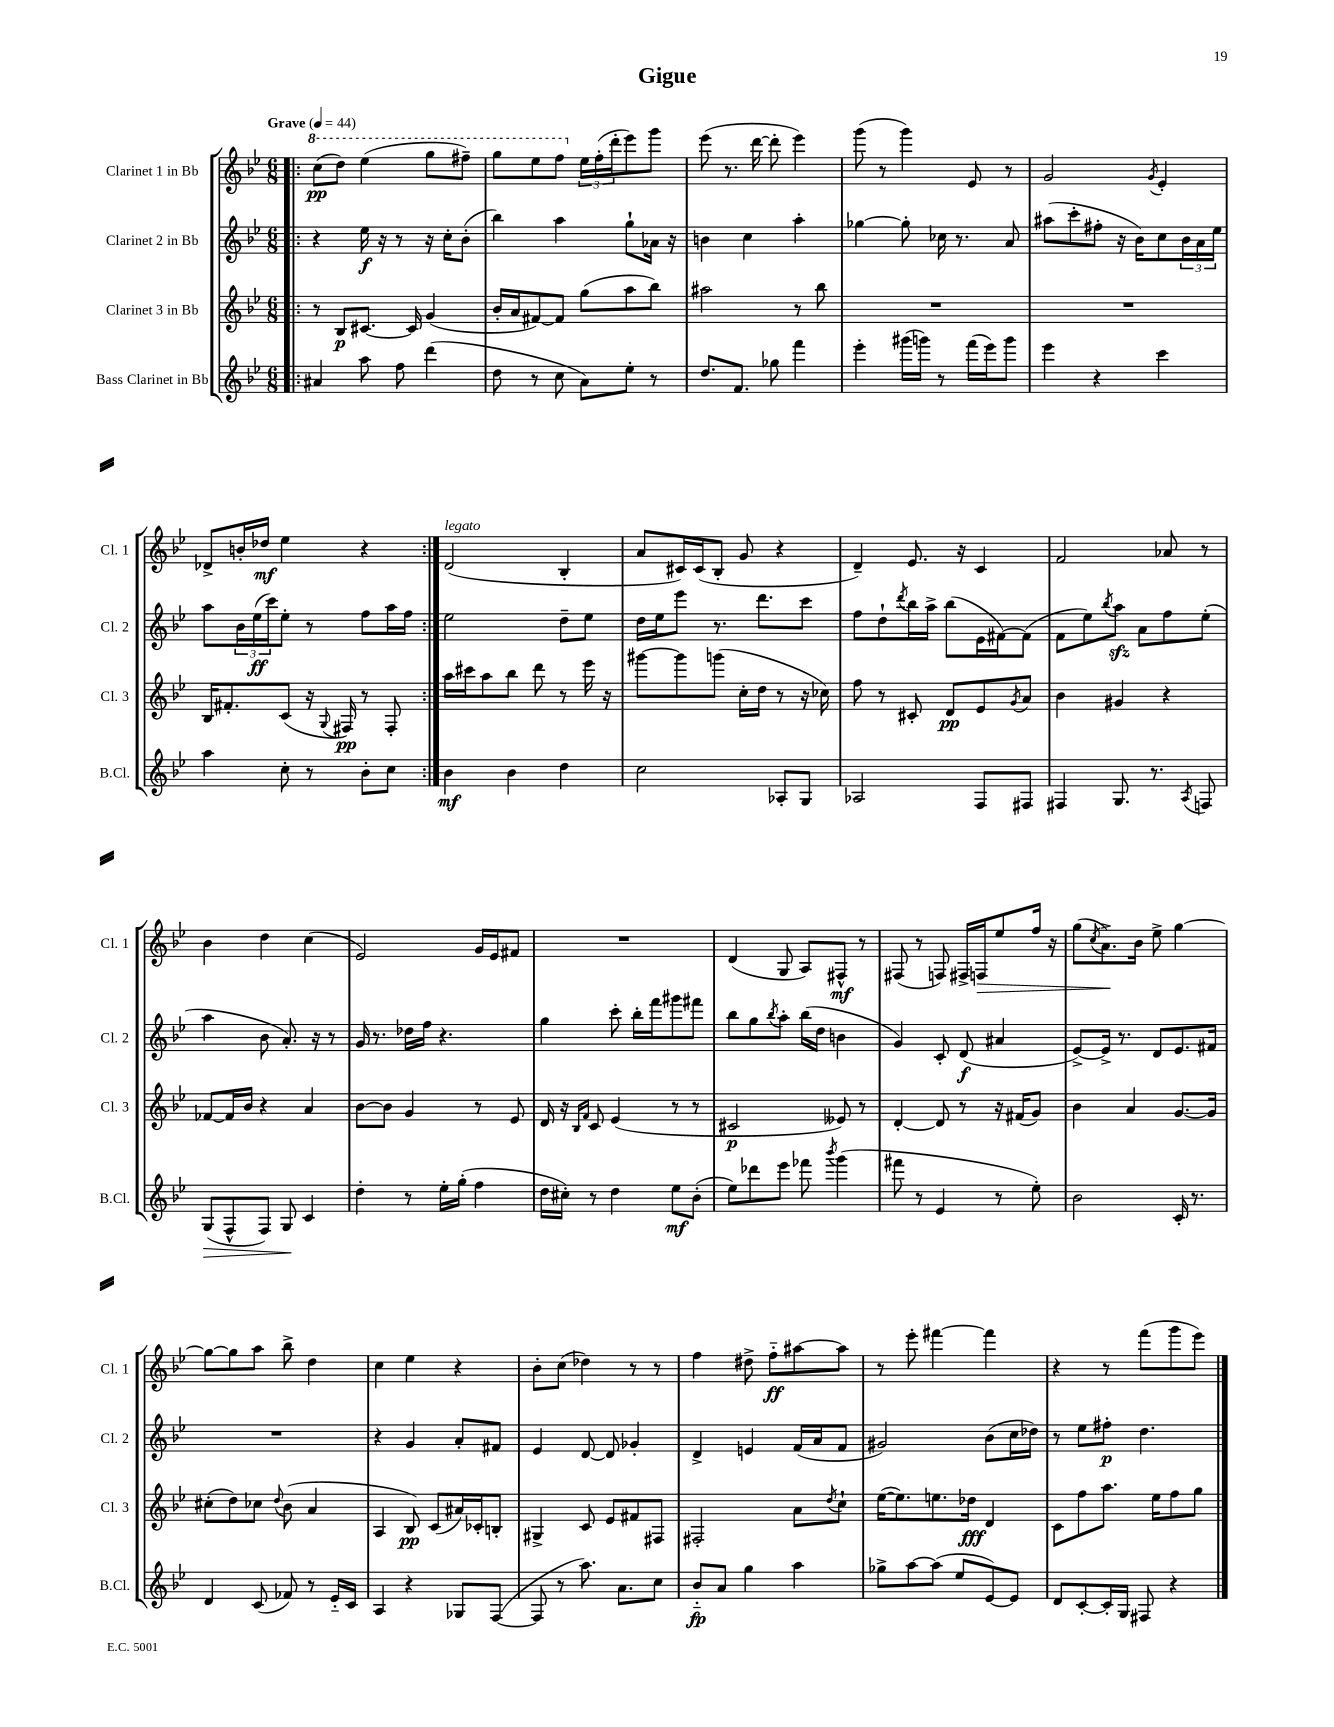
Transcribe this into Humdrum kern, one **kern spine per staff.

**kern	**kern	**kern	**kern
*staff4	*staff3	*staff2	*staff1
*clefG2	*clefG2	*clefG2	*clefG2
*k[b-e-]	*k[b-e-]	*k[b-e-]	*k[b-e-]
*M6/8	*M6/8	*M6/8	*M6/8
*MM44	*MM44	*MM44	*MM44
=!|:	=!|:	=!|:	=!|:
4a#	8r	4r	(8ccc
.	8B-	.	8ddd)
8aa	[8.c#	16ee-	(4eee-
.	.	16r	.
8ff	.	8r	.
.	16c#]	.	.
(4ddd	(4g	16r	8ggg
.	.	16cc'	.
.	.	(8b-'	8fff#~)
=	=	=	=
8dd	16b-'	4bb-)	8ggg
.	16a	.	.
8r	[8f#)	.	8eee-
8cc	8f#]	4aa	8fff
8a)	(8gg	.	24ee-
.	.	.	(24ff'
.	.	.	24ddd'
8ee-'	8aa	8gg`	8eee-)
8r	8bb-)	16a-	8ggg
.	.	16r	.
=	=	=	=
8.dd	2aa#	4b	(8eee-
.	.	.	8.r
8.f	.	.	.
.	.	4cc	.
.	.	.	[16ddd
8gg-	.	.	8ddd']
4fff	8r	4aa'	4eee-)
.	8bb-	.	.
=	=	=	=
4eee-'	2.r	[4gg-	(8ggg
.	.	.	8r
(16ggg#	.	8gg-']	4ggg)
16ggg)	.	.	.
8r	.	16cc-	.
.	.	8.r	.
(16fff	.	.	8e-
16eee-)	.	.	.
8ggg	.	8a	8r
=	=	=	=
4eee-	2.r	(8aa#	2g
.	.	8ccc'	.
4r	.	8ff#'	.
.	.	16r	.
.	.	16b-)	.
.	.	.	8qg
4ccc	.	8cc	4e-'
.	.	24b-	.
.	.	24a	.
.	.	24ee-	.
=	=	=	=
4aa	16B-	8aa	8d-^
.	8.f#'	.	.
.	.	24b-	16b'
.	.	(24ee-	.
.	.	.	16dd-
.	.	24ccc)	.
8cc'	(8c	8ee-'	4ee-
8r	16r	8r	.
.	8qqG	.	.
.	16F#)	.	.
8b-'	8r	8ff	4r
8cc	8F#'	16aa	.
.	.	16ff	.
=:|!	=:|!	=:|!	=:|!
4b-	16aa	2ee-	(2d
.	16ccc#	.	.
.	8aa	.	.
4b-	8bb-	.	.
.	8ddd	.	.
4dd	8r	8dd~	4B-'
.	16eee-	8ee-	.
.	16r	.	.
=	=	=	=
2cc	[8ggg#	16dd	8a
.	.	16ee-	.
.	8ggg#]	8eee-	16c#)
.	.	.	(16c#
.	(8ggg	8.r	8B-'
.	16cc'	.	8g
.	16dd	8.ddd	.
8A-'	8r	.	4r
8G	16r	8ccc	.
.	16cc-)	.	.
=	=	=	=
2A-	8ff	8ff	4d~)
.	8r	8dd`	.
.	.	8qddd	.
.	8c#'	16bb-	8.e-
.	.	16aa^	.
.	8d	(8bb-	.
.	.	.	16r
8F	8e-	16e-	4c
.	.	[16f#)	.
.	8qg	.	.
8F#	8a	(8f#]	.
=	=	=	=
4F#	4b-	8f	2f
.	.	8ee-)	.
.	.	8qbb-	.
8.G	4g#	8aa	.
.	.	8a	.
8.r	.	.	.
.	4r	8ff	8a-
8qA	.	.	.
8F	.	(8ee-'	8r
=	=	=	=
(8G	[8f-	4aa	4b-
8F^^	16f-]	.	.
.	16b-	.	.
8F)	4r	8b-	4dd
8G	.	8.a')	.
4c	4a	.	(4cc
.	.	16r	.
.	.	8r	.
=	=	=	=
4dd'	[8b-	16g	2e-)
.	.	8.r	.
.	8b-]	.	.
8r	4g	16dd-	.
.	.	16ff	.
16ee-'	.	4.r	.
(16gg'	.	.	.
4ff	8r	.	16g
.	.	.	16e-
.	8e-	.	8f#
=	=	=	=
16dd	16d	4gg	2.r
16cc#')	16r	.	.
.	16qqB-	.	.
.	16qqf	.	.
8r	8c	.	.
4dd	(4e-	8ccc'	.
.	.	16bb-'	.
.	.	16fff	.
8ee-	8r	8ggg#	.
(8b-'	8r	8fff#	.
=	=	=	=
8ee-)	2c#	8bb-	(4d
8ddd-	.	8gg	.
.	.	8qbb-	.
8eee-	.	8aa'	8G
8fff-	.	(16bb-	8A)
.	.	16dd	.
8qbbb-	.	.	.
(4ggg	8e--)	4b	8F#^^
.	8r	.	8r
=	=	=	=
8fff#	[4d'	4g)	(8F#
8r	.	.	8r
4e-	8d]	8c'	8F)
.	8r	(8d	16F#^
.	.	.	16F
8r	16r	4a#	8ee-
.	(16f#	.	.
8ee-')	8g)	.	16ff
.	.	.	16r
=	=	=	=
2b-	4b-	[8e-^)	(8gg
.	.	.	8qcc
.	.	16e-^]	8.a^)
.	.	8.r	.
.	4a	.	.
.	.	.	16b-
.	.	8d	8ee-^
16c'	[8.g	8.e-	[4gg
8.r	.	.	.
.	16g]	16f#	.
=	=	=	=
4d	(8cc#'	2.r	8gg_
.	8dd)	.	8gg]
(8c	8cc-	.	8aa
.	8qqdd	.	.
8f-)	(8b-	.	8bb-^
8r	4a	.	4dd
16e-'~	.	.	.
16c	.	.	.
=	=	=	=
4A	4A	4r	4cc
4r	8B-)	4g	4ee-
.	(8c	.	.
8G-	16a#)	8a'	4r
.	16c-'	.	.
([8F	8B'	8f#	.
=	=	=	=
8F]	4G#^	4e-	8b-'
8r	.	.	(8cc
8.aa)	8c	[8d	4dd-)
.	8e-	8d]	.
8.a	.	.	.
.	8f#	4g-'	8r
8cc	8F#	.	8r
=	=	=	=
8b-'~	2F#'	4d^	4ff
8a	.	.	.
4gg	.	4e	8dd#^
.	.	.	8ff'~
4aa	8a	(16f	[8aa#
.	.	16a	.
.	8qdd	.	.
.	8cc`	8f	8aa#]
=	=	=	=
8gg-^	([16ee-	2g#)	8r
.	8.ee-])	.	.
[8aa	.	.	8eee-'
(8aa]	8.ee	.	[4fff#
8ee-	.	.	.
.	16dd-	.	.
[8e-)	4d	(8b-	4fff#]
8e-]	.	16cc	.
.	.	16dd-)	.
=	=	=	=
8d	8c	8r	4r
[8c'	8ff	8ee-	.
16c']	8.aa	8ff#'	8r
16G	.	.	.
8F#	.	4.dd	(8fff
.	16ee-	.	.
4r	8ff	.	8ggg
.	8gg	.	8eee-)
==	==	==	==
*-	*-	*-	*-
